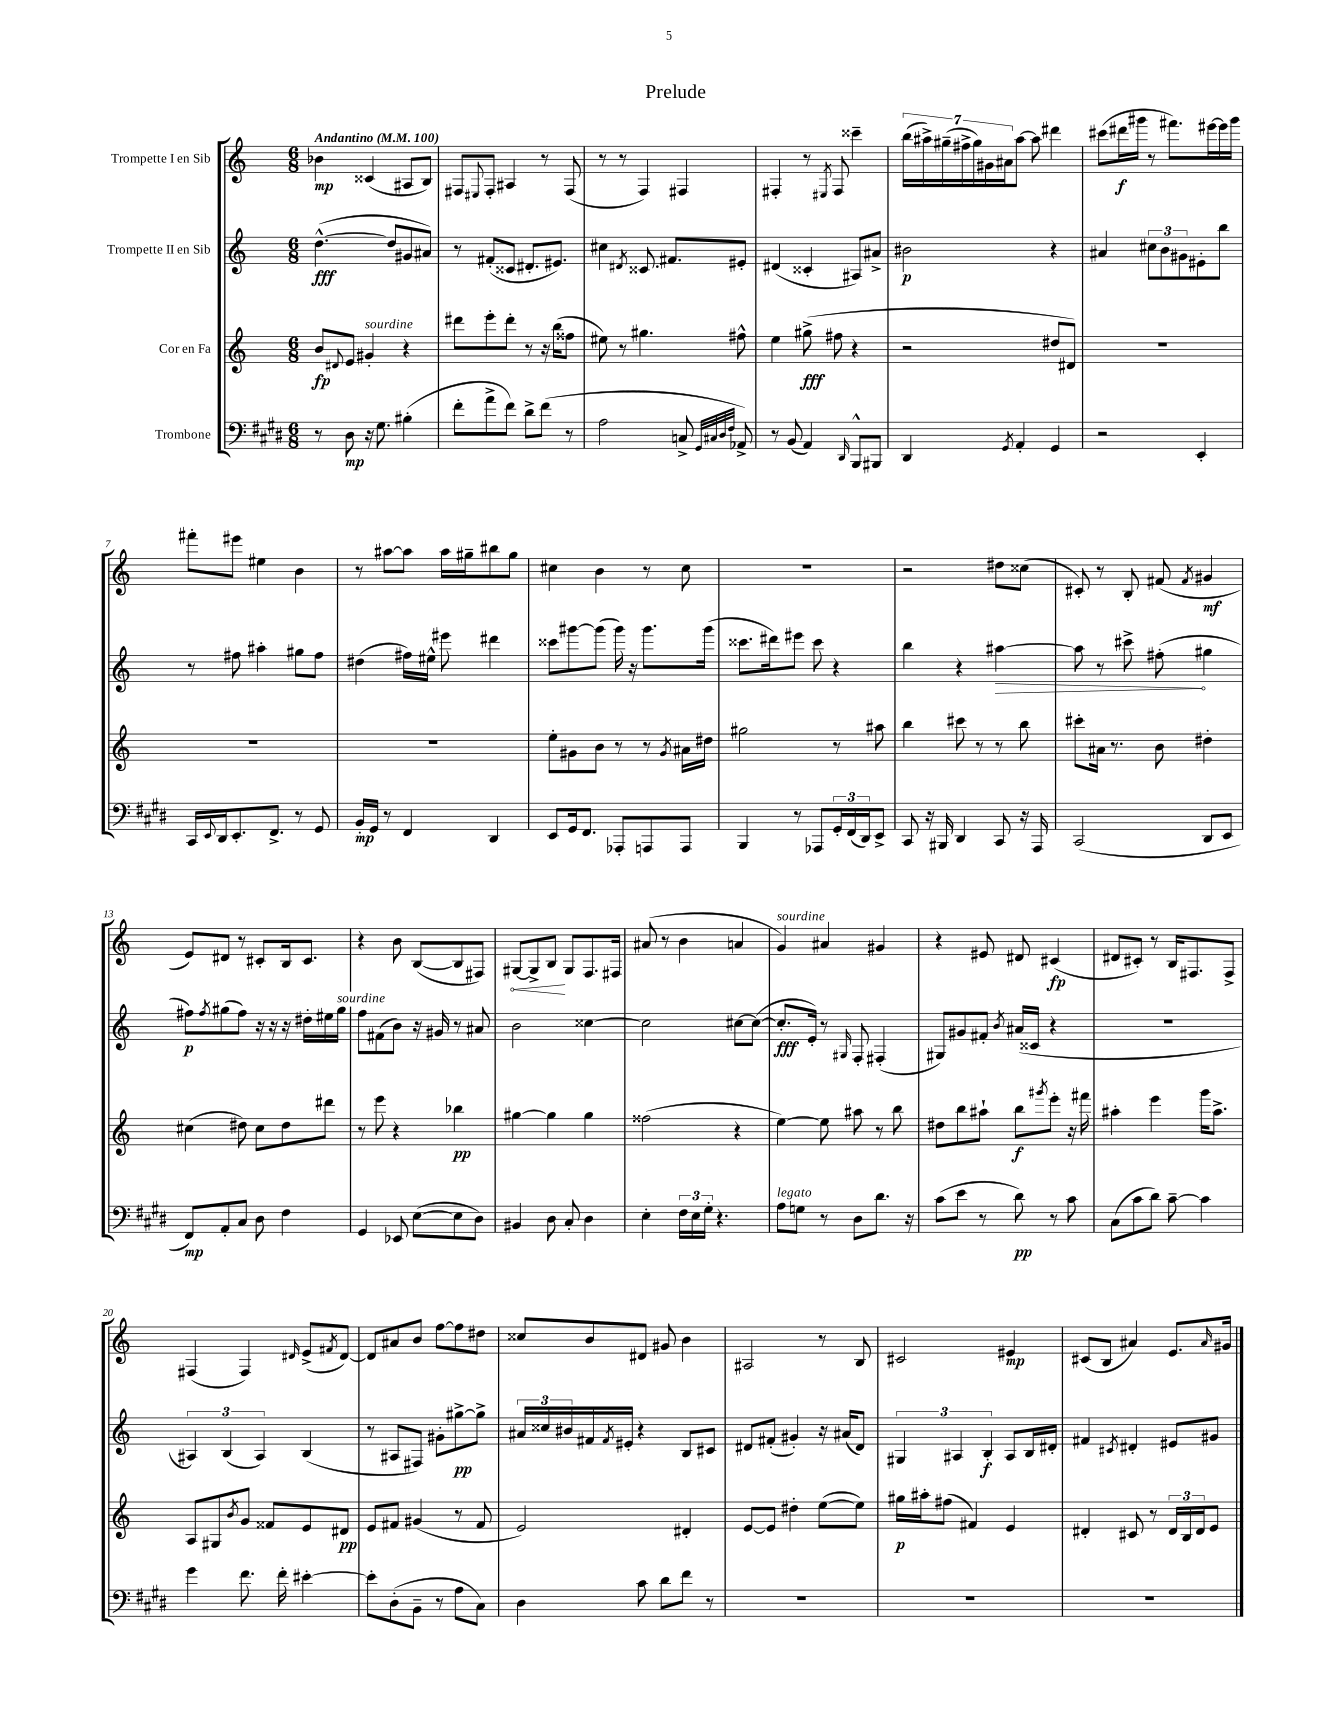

**kern	**dynam	**kern	**dynam	**kern	**dynam	**kern	**dynam
*part4	*part4	*part3	*part3	*part2	*part2	*part1	*part1
*staff4	*staff4	*staff3	*staff3	*staff2	*staff2	*staff1	*staff1
*I"Trombone	*	*I"Cor en Fa	*	*I"Trompette II en Sib	*	*I"Trompette I en Sib	*
*clefF4	*	*clefG2	*	*clefG2	*	*clefG2	*
*k[f#c#g#d#]	*	*k[]	*	*k[]	*	*k[]	*
*M6/8	*	*M6/8	*	*M6/8	*	*M6/8	*
*MM100	*	*MM100	*	*MM100	*	*MM100	*
=1	=1	=1	=1	=1	=1	=1	=1
!	!	!	!	!	!	!LO:TX:a:B:t=Andantino	!
8r	.	8b/L	fp	([4.dd^^\	fff	4b-X\	mp
.	.	8qqd#X/	.	.	.	.	.
8D#\	mp	8e/J	.	.	.	.	.
!	!	!LO:TX:a:i:t=sourdine	!	!	!	!	!
16r	.	4g#X'/	.	.	.	(4c##X/	.
8.G#\	.	.	.	.	.	.	.
.	.	.	.	8dd/L]	.	.	.
(4B#X'\	.	4r	.	8g#X/	.	8A#X/L	.
.	.	.	.	8a#X/J)	.	8B/J)	.
=2	=2	=2	=2	=2	=2	=2	=2
8f#'\L	.	8ddd#X\L	.	8r	.	8F#X/L	.
.	.	.	.	.	.	8qqE#X/	.
8a^\	.	8eee'\	.	(8f#X'/L	.	8F#'/J	.
8f#\J)	.	8ddd#'\J	.	8c##X/J	.	4A#X/	.
8d#^\L	.	8r	.	8.d#X'/L	.	.	.
(8f#\J	.	16r	.	.	.	8r	.
.	.	(16bb\KL	.	8.e#X/J)	.	.	.
8r	.	8ff##X\J	.	.	.	(8F#/	.
=3	=3	=3	=3	=3	=3	=3	=3
2A\	.	8ee#X\)	.	4cc#X\	.	8r	.
.	.	8r	.	.	.	8r	.
.	.	.	.	8qd#X/	.	.	.
.	.	4.gg#X\	.	8.c##X/	.	4F/)	.
.	.	.	.	8.f#X/L	.	.	.
8Cn^/	.	.	.	.	.	4F#X/	.
32qqGG#/LLL	.	.	.	.	.	.	.
32qqC#X/	.	.	.	.	.	.	.
32qqD#/	.	.	.	.	.	.	.
32qqF#/JJJ	.	.	.	.	.	.	.
8AA-X^/)	.	8ff#X^^\	.	8e#X'/J	.	.	.
=4	=4	=4	=4	=4	=4	=4	=4
8r	.	4ee\	.	(4d#X/	.	4F#X'/	.
(8BB/	.	.	.	.	.	.	.
4AA/)	.	(8gg#X^\	fff	4c##X'/	.	8r	.
.	.	.	.	.	.	8qE#X/	.
.	.	8ff#X\	.	.	.	8F#/	.
16qqDD#/	.	.	.	.	.	.	.
8BBB^^/L	.	4r	.	8A#X/L)	.	4ccc##X~\	.
8BBB#X/J	.	.	.	8a#X^/J	.	.	.
=5	=5	=5	=5	=5	=5	=5	=5
4DD#/	.	2r	.	2b#X\	p	(28bb\LL	.
.	.	.	.	.	.	28aa#X^\)	.
.	.	.	.	.	.	(28gg#X~\	.
.	.	.	.	.	.	28ff#X^\	.
.	.	.	.	.	.	28gg#\)	.
.	.	.	.	.	.	28g#X\	.
.	.	.	.	.	.	28a#X\J	.
8qGG#/	.	.	.	.	.	.	.
4AA'/	.	.	.	.	.	[8aa#\J	.
.	.	.	.	.	.	8aa#\]	.
4GG#/	.	8dd#X/L	.	4r	.	4ddd#X\	.
.	.	8d#X/J)	.	.	.	.	.
=6	=6	=6	=6	=6	=6	=6	=6
2r	.	2.r	.	4a#X/	.	(8ccc#X\L	.
.	.	.	.	.	.	16ddd#X\L	f
.	.	.	.	.	.	16ggg#X\JJ	.
.	.	.	.	12cc#X\L	.	8r	.
.	.	.	.	12b\	.	.	.
.	.	.	.	.	.	8.fff#X\L)	.
.	.	.	.	12g#X\	.	.	.
4EE'/	.	.	.	8e#X'\	.	.	.
.	.	.	.	.	.	[16eee#X\L	.
.	.	.	.	8bb\J	.	16eee#\]	.
.	.	.	.	.	.	16ggg#\JJ	.
!!LO:LB:g=z
=7	=7	=7	=7	=7	=7	=7	=7
16CC#/LL	.	2.r	.	8r	.	8fff#X'\L	.
8qqEE/	.	.	.	.	.	.	.
16DD#/J	.	.	.	.	.	.	.
8.EE'/	.	.	.	8ff#X\	.	8eee#X\J	.
.	.	.	.	4aa#X'\	.	4ee#X\	.
8.FF#^/J	.	.	.	.	.	.	.
8r	.	.	.	8gg#X\L	.	4b\	.
8GG#/	.	.	.	8ff#\J	.	.	.
=8	=8	=8	=8	=8	=8	=8	=8
16BB'/LL	mp	2.r	.	(4dd#X\	.	8r	.
16GG#/JJ	.	.	.	.	.	.	.
8r	.	.	.	.	.	[8aa#X\L	.
4FF#/	.	.	.	16ff#X\LL)	.	8aa#\J]	.
.	.	.	.	16ee#X^^\JJ	.	.	.
.	.	.	.	8eee#X\	.	16aa#\LL	.
.	.	.	.	.	.	16gg#X~\J	.
4DD#/	.	.	.	4ddd#X\	.	8bb#X\	.
.	.	.	.	.	.	8gg#\J	.
=9	=9	=9	=9	=9	=9	=9	=9
8EE/L	.	8ee'\L	.	8ccc##X\L	.	4cc#X\	.
16GG#/k	.	8g#X\	.	[8ggg#X\	.	.	.
8.FF#/J	.	.	.	.	.	.	.
.	.	8b\J	.	(8ggg#\J]	.	4b\	.
8AAA-X'/L	.	8r	.	16ggg#\)	.	.	.
.	.	.	.	16r	.	.	.
8AAAn/	.	8r	.	8.ggg#\L	.	8r	.
.	.	8qg#/	.	.	.	.	.
8AAA/J	.	16a#X\LL	.	.	.	8cc#\	.
.	.	16dd#X\JJ	.	(16ggg#\Jk	.	.	.
=10	=10	=10	=10	=10	=10	=10	=10
4BBB/	.	2gg#X\	.	8.ccc##X\L	.	2.r	.
.	.	.	.	16ddd#X\k)	.	.	.
8r	.	.	.	8eee#X\J	.	.	.
8AAA-X/L	.	.	.	8ccc##\	.	.	.
24GG#'/L	.	8r	.	4r	.	.	.
(24FF#/	.	.	.	.	.	.	.
24DD#/J)	.	.	.	.	.	.	.
8EE^/J	.	8aa#X\	.	.	.	.	.
=11	=11	=11	=11	=11	=11	=11	=11
8CC#/	.	4bb\	.	4bb\	.	2r	.
16r	.	.	.	.	.	.	.
16BBB#X/	.	.	.	.	.	.	.
4DD#/	.	8ccc#X\	.	4r	.	.	.
.	.	8r	.	.	.	.	.
!	!	!	!	!	!LO:HP:b	!	!
8CC#/	.	8r	.	[4aa#X\	>	8dd#X\L	.
16r	.	8bb\	.	.	.	(8cc##X\J	.
16AAA/	.	.	.	.	.	.	.
=12	=12	=12	=12	=12	=12	=12	=12
(2CC#/	.	8ccc#X'\L	.	8aa#\]	.	8c#X'/)	.
.	.	16a#X\Jk	.	8r	.	8r	.
.	.	8.r	.	.	.	.	.
.	.	.	.	8ccc#X^\	.	8B'/	.
.	.	8b\	.	(8ff#X'\	.	(8f#X/	.
.	.	.	.	.	.	8qf#/	.
8DD#/L	.	4dd#X'\	.	4gg#X\	]	4g#X/	mf
8EE/J	.	.	.	.	.	.	.
!!LO:LB:g=z
=13	=13	=13	=13	=13	=13	=13	=13
8FF#/L)	mp	(4cc#X\	.	8ff#X\L)	p	8e/L)	.
.	.	.	.	8qff#/	.	.	.
8AA'/	.	.	.	(8gg#X\	.	8d#X/J	.
8C#/J	.	8dd#X\)	.	8ff#\J)	.	8r	.
8D#\	.	8cc#\L	.	16r	.	8c#X'/L	.
.	.	.	.	16r	.	.	.
4F#\	.	8dd#\	.	16r	.	16B/k	.
.	.	.	.	16dd#X'\LL	.	8.c#/J	.
.	.	8ddd#X\J	.	16ee#X\	.	.	.
!	!	!	!	!LO:TX:a:i:t=sourdine	!	!	!
.	.	.	.	16gg#\JJ	.	.	.
=14	=14	=14	=14	=14	=14	=14	=14
4GG#/	.	8r	.	8ff\L	.	4r	.
.	.	8eee\	.	(8f#X\	.	.	.
8EE-X/	.	4r	.	8b\J)	.	8b\	.
([8E\L	.	.	.	16r	.	([8B/L	.
.	.	.	.	16g#X/	.	.	.
8E\]	.	4bb-X\	pp	8r	.	8B/]	.
8D#\J)	.	.	.	8a#X/	.	8F#X/J)	.
=15	=15	=15	=15	=15	=15	=15	=15
!	!	!	!	!	!	!	!LO:HP:b
4BB#X/	.	[4gg#X\	.	2b\	.	[8G#X/L	<
.	.	.	.	.	.	8G#^/]	.
8D#\	.	4gg#\]	.	.	.	8B/J	.
8C#'/	.	.	.	.	.	8G#/L	[
4D#\	.	4gg#\	.	[4cc##X\	.	8.F/	.
.	.	.	.	.	.	16F#X/Jk	.
=16	=16	=16	=16	=16	=16	=16	=16
4E'\	.	(2ff##X\	.	2cc##\]	.	(8a#X/	.
.	.	.	.	.	.	8r	.
24F#\LL	.	.	.	.	.	4b\	.
24E\	.	.	.	.	.	.	.
24G#'\JJ	.	.	.	.	.	.	.
4.r	.	.	.	.	.	.	.
.	.	4r	.	[8cc#X\L	.	4an/	.
.	.	.	.	(8cc#\J_	.	.	.
=17	=17	=17	=17	=17	=17	=17	=17
!	!	!	!	!	!	!LO:TX:a:i:t=sourdine	!
!LO:TX:a:i:t=legato	!	!	!	!	!	!	!
8A\L	.	[4ee\)	.	8.cc#'/L]	fff	4g/)	.
8Gn\J	.	.	.	.	.	.	.
.	.	.	.	16e'/Jk)	.	.	.
8r	.	8ee\]	.	8r	.	4a#X/	.
.	.	.	.	16qqG#X/	.	.	.
8D#\L	.	8aa#X\	.	8F'/	.	.	.
8.d#\J	.	8r	.	(4F#X'/	.	4g#X/	.
.	.	8bb\	.	.	.	.	.
16r	.	.	.	.	.	.	.
=18	=18	=18	=18	=18	=18	=18	=18
(8c#\L	.	8dd#X\L	.	8G#X/L)	.	4r	.
8e\J	.	8bb\	.	8g#X/	.	.	.
8r	.	8aa#X`\J	.	8f#X'/J	.	8e#X/	.
.	.	.	.	8qb/	.	.	.
8d#\)	pp	8bb\L	f	(16a#X/LL	.	8d#X/	.
.	.	.	.	16c##X/JJ	.	.	.
.	.	8qggg#X/	.	.	.	.	.
8r	.	8eee'\J	.	4r	.	(4c#X/	fp
8c#\	.	16r	.	.	.	.	.
.	.	16fff#X\	.	.	.	.	.
=19	=19	=19	=19	=19	=19	=19	=19
(8C#\L	.	4aa#X'\	.	2.r	.	8d#X/L	.
8c#\	.	.	.	.	.	8c#X'/J)	.
8d#\J)	.	4eee\	.	.	.	8r	.
[8c#~\	.	.	.	.	.	16B/KL	.
.	.	.	.	.	.	8.F#X/	.
4c#\]	.	16ggg\KL	.	.	.	.	.
.	.	8.aa#^\J	.	.	.	.	.
.	.	.	.	.	.	8F#^/J	.
!!LO:LB:g=z
=20	=20	=20	=20	=20	=20	=20	=20
4g#\	.	8A/L	.	6A#X/)	.	(4F#X/	.
.	.	8G#X/	.	.	.	.	.
.	.	.	.	(6B/	.	.	.
.	.	8qb/	.	.	.	.	.
8.f#\	.	8g/J	.	.	.	4F#/)	.
.	.	.	.	6A#/)	.	.	.
.	.	8f##X/L	.	.	.	.	.
16f#'\	.	.	.	.	.	.	.
.	.	.	.	.	.	16qqd#X/	.
[4e#X'\	.	8e/	.	(4B/	.	(8e^/L	.
.	.	.	.	.	.	8qf#X/	.
.	.	8d#X/J	pp	.	.	[8d#/J)	.
=21	=21	=21	=21	=21	=21	=21	=21
8e#'\L]	.	8e/L	.	8r	.	8d#/L]	.
(8D#'\	.	8f#X/J	.	8A#X/L	.	8a#X/	.
8BB~\J	.	(4g#X/	.	8F#X/J)	.	8b/J	.
8r	.	.	.	8g#X'\L	.	[8ff\L	.
8A\L	.	8r	.	[8gg#X^\	pp	8ff\]	.
8C#\J)	.	8f#/	.	8gg#^\J]	.	8dd#X\J	.
=22	=22	=22	=22	=22	=22	=22	=22
4D#\	.	2e/)	.	24a#X/LL	.	8cc##X/L	.
.	.	.	.	24cc##X/	.	.	.
.	.	.	.	24b#X/	.	.	.
.	.	.	.	16f#X/	.	8b/	.
.	.	.	.	8qf#/	.	.	.
.	.	.	.	16e#X'/JJ	.	.	.
8c#\	.	.	.	4r	.	8d#X/J	.
8d#\L	.	.	.	.	.	8g#X/	.
8f#\J	.	4d#X'/	.	8B/L	.	4b\	.
8r	.	.	.	8c#X/J	.	.	.
=23	=23	=23	=23	=23	=23	=23	=23
2.r	.	[8e/L	.	8d#X/L	.	2A#X/	.
.	.	8e/J]	.	(8f#X'/J	.	.	.
.	.	4dd#X'\	.	4g#X'/)	.	.	.
.	.	([8ee\L	.	16r	.	8r	.
.	.	.	.	(16a#X/KL	.	.	.
.	.	8ee\J])	.	8d#/J)	.	8B/	.
=24	=24	=24	=24	=24	=24	=24	=24
2.r	.	16gg#X\LL	p	6G#X/	.	2c#X/	.
.	.	16aa#X'\J	.	.	.	.	.
.	.	(8ff#X\J	.	.	.	.	.
.	.	.	.	6A#X/	.	.	.
.	.	4f#X/)	.	.	.	.	.
.	.	.	.	6B'/	f	.	.
.	.	4e/	.	8A#/L	.	4e#X/	mp
.	.	.	.	16B/L	.	.	.
.	.	.	.	16d#X'/JJ	.	.	.
=25	=25	=25	=25	=25	=25	=25	=25
2.r	.	4d#X'/	.	4f#X/	.	(8c#X/L	.
.	.	.	.	.	.	8B/J	.
.	.	.	.	8qc#X/	.	.	.
.	.	8c#X/	.	4d#X'/	.	4a#X/)	.
.	.	8r	.	.	.	.	.
.	.	24d#/LL	.	8e#X/L	.	8.e/L	.
.	.	24B/	.	.	.	.	.
.	.	24d#/J	.	.	.	.	.
.	.	8e/J	.	8g#X/J	.	.	.
.	.	.	.	.	.	16qqa#/	.
.	.	.	.	.	.	16g#X/Jk	.
==	==	==	==	==	==	==	==
*-	*-	*-	*-	*-	*-	*-	*-
